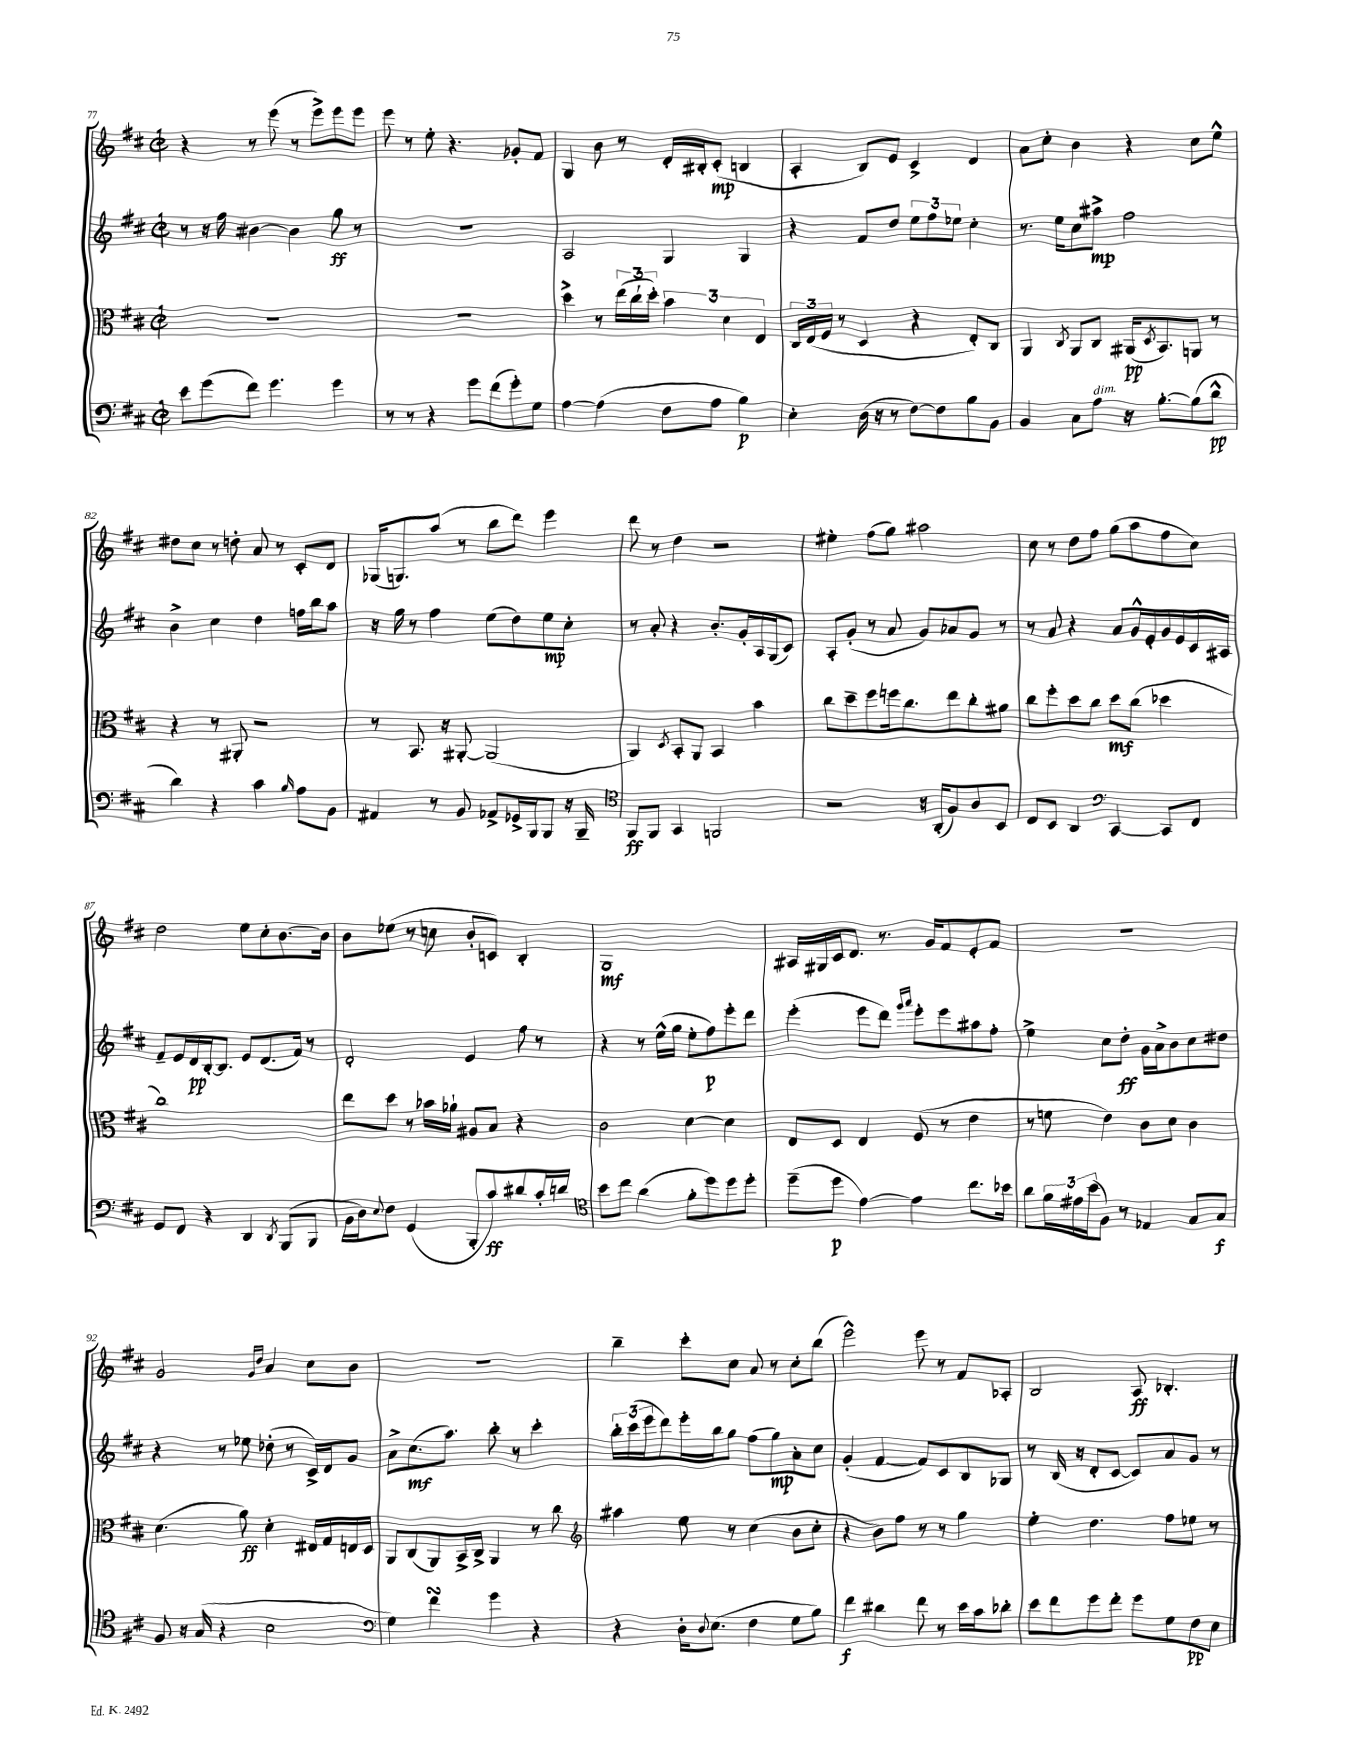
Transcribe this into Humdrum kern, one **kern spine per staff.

**kern	**kern	**kern	**kern
*staff4	*staff3	*staff2	*staff1
*clefF4	*clefC3	*clefG2	*clefG2
*k[f#c#]	*k[f#c#]	*k[f#c#]	*k[f#c#]
*M2/2	*M2/2	*M2/2	*M2/2
*met(c|)	*met(c|)	*met(c|)	*met(c|)
8e	1r	8r	4r
(8g	.	16r	.
.	.	16ff#	.
8f#)	.	[4b#	8r
4.g	.	.	(8eee
.	.	4b#]	8r
.	.	.	8eee^)
4g	.	8gg	8eee
.	.	8r	8eee
=	=	=	=
8r	1r	1r	8eee
8r	.	.	8r
4r	.	.	8ee'
.	.	.	4.r
8g	.	.	.
(8f#	.	.	.
8g')	.	.	8g-'
8G	.	.	8f#
=	=	=	=
[4A	4dd^	2A	4G
(4A]	8r	.	8b
.	(24ee	.	8r
.	24cc#`	.	.
.	24dd')	.	.
8F#	6b	4G	16d'
.	.	.	16B#'
8A	.	.	(8c#'
.	6d	.	.
4B)	.	4G	4B
.	6E	.	.
=	=	=	=
4E'	24C#	4r	4A'
.	(24E	.	.
.	24F#	.	.
.	8r	.	.
(16D	4D	8f#	8B)
16r	.	.	.
8r	.	8dd	8e
[8F#)	4r	12ee	4c#^
.	.	12ff#	.
8F#]	.	.	.
.	.	12ee-	.
8B	8E')	4cc#'	4d
8BB	8C#	.	.
=	=	=	=
4BB	4AA	8.r	8a
.	.	.	8cc#'
.	.	16ee	.
.	8qC#	.	.
8C#	8AA	8cc#	4b
8A	8C#	8aa#^	.
16r	(16AA#	2ff#	4r
.	8qD	.	.
[8.B'	8.BB)	.	.
(8B]	8AA	.	8cc#
8d^^	8r	.	8ee^^
=	=	=	=
4d)	4r	4b^	8dd#
.	.	.	8cc#
4r	8r	4cc#	8r
.	8AA#'	.	8dd'
4c#	2r	4dd	8a
.	.	.	8r
16qqB	.	.	.
8A	.	16ff	8c#'
.	.	16bb	.
8BB	.	8aa	8d
=	=	=	=
4AA#	8r	16r	(16G-
.	.	16gg	8.G)
.	8.BB	8r	.
8r	.	4ff#	(8aa
.	16r	.	.
8BB	[8AA#'	.	8r
8AA-^	(2AA#]	(8ee	8bb
16GG-^	.	8dd)	8ddd)
16BBB	.	.	.
8BBB	.	8ee	4eee
16r	.	8cc#'	.
16BBB~	.	.	.
=	=	=	=
*clefC4	*	*	*
8FF#	4AA)	8r	8ddd
8FF#	.	8a'	8r
.	8qD	.	.
4GG	8BB'	4r	4dd
.	8AA	.	.
2FF	4BB	8.b'	2r
.	.	16g'	.
.	4b	16A	.
.	.	(16G	.
.	.	8c#)	.
=	=	=	=
2r	8cc#	8A'	4ee#'
.	8dd~	(8g'	.
.	8ff#	8r	(8ff#
.	16ff	8a	8gg)
.	8.cc#	.	.
16r	.	8g)	2aa#
(16AA'	.	.	.
8F#)	8ee	8a-	.
8A	8cc#'	8g	.
8BB	8a#	8r	.
=	=	=	=
8C#	8cc#	8r	8cc#
8BB	8ff#'	8a	8r
4AA	8dd	4r	8dd
.	8cc#	.	8ff#
*clefF4	*	*	*
[4CC#	8dd	8a	(8gg
.	(8cc#	16g^^	8aa
.	.	16e'	.
8CC#]	4dd-	16g	8ff#
.	.	16e	.
8FF#	.	16c#	8cc#)
.	.	16A#	.
=	=	=	=
8GG	1cc#)	8f#~	2dd
8FF#	.	16e	.
.	.	16d	.
4r	.	[16B'	.
.	.	8.B]	.
4DD	.	8e	8ee
.	.	(8.d	8cc#'
8qDD	.	.	.
(8BBB	.	.	[8.b
.	.	16f#)	.
8BBB	.	8r	.
.	.	.	16b]
=	=	=	=
16BB	8ee	2d'	8b
16D)	.	.	.
8qqE	.	.	.
8F#	8dd	.	(8ee-
(4GG	8r	.	8r
.	16b-	.	8cc
.	16a-`	.	.
8BBB'	8A#	4e	8b'
8c#)	8B	.	8c)
8d#	4r	8ff#	4B'
16c#'	.	8r	.
16d	.	.	.
=	=	=	=
*clefC4	*	*	*
8b	2c#	4r	1G
8cc#	.	.	.
(4a	.	8r	.
.	.	(16ee^^	.
.	.	16gg	.
8f#'	[4d	8ee'	.
8dd)	.	8ff#)	.
8dd	4d]	8eee'	.
8dd'	.	8ddd	.
=	=	=	=
(8dd~	8E	(4eee'	16A#
.	.	.	16G#
8dd	8D	.	16c#
.	.	.	8.d
[4e)	4E	8eee	.
.	.	8ddd)	8.r
.	.	16qqggg	.
.	.	16qqaaa	.
4e]	(8F#	8eee'	.
.	.	.	16g
.	8r	8eee	8f#
8.cc#	4e	8aa#	8e'
.	.	8ff#'	8f#
16b-	.	.	.
=	=	=	=
8a	8r	4ee^	1r
24f#	8f	.	.
24e#	.	.	.
(24b	.	.	.
8F#)	4e)	8cc#	.
8r	.	8dd'	.
4E-	8c#	16g	.
.	.	16a^	.
.	8d	8b	.
8G	4c#	8cc#	.
8G	.	8dd#	.
=	=	=	=
8F#	(4.d	4r	2g
16r	.	.	.
(16G	.	.	.
4r	.	8r	.
.	8a)	8ee-	.
.	.	.	16qqg
.	.	.	16qqdd
2B	4d'	(8dd-'	4a
.	.	8r	.
.	16E#	16c#^)	8cc#
.	16G	16d	.
.	16E	8g	8b
.	16D	.	.
=	=	=	=
*clefF4	*	*	*
4G)	8AA	8a^	1r
.	(8C#	(8.cc#	.
4f#	8AA)	.	.
.	.	8.aa)	.
.	16BB^	.	.
.	16C#^	.	.
4g	4AA	8bb'	.
.	.	8r	.
4r	8r	4ccc#'	.
.	8cc#	.	.
=	=	=	=
*	*clefG2	*	*
4r	4aa#	24bb'	4bb~
.	.	(24ccc#	.
.	.	24eee	.
.	.	8ddd)	.
16D'	8ee	16eee'	8ccc#'
8qqD	.	.	.
(8.E	.	16bb	.
.	8r	8gg	8cc#
4F#	(4cc#	(8ff#	8a
.	.	8gg)	8r
8G	8b	8a'	8cc#'
8B)	8cc#'	8cc#	(8bb
=	=	=	=
4f#	4r	(4g'	2eee^^)
4d#	8b)	[4f#	.
.	8ff#	.	.
8f#	8r	8f#])	8eee
8r	8r	8c#	8r
16e	4gg	8B	8f#
16c#	.	.	.
8d-'	.	8G-	8A-'
=	=	=	=
8e	4ee'	8r	2B
8f#	.	(16B	.
.	.	16r	.
8g	4.dd	8d'	.
8f#'	.	[8c#	.
8g	.	8c#])	8A
8G	8ff#	8a	4.B-'
8F#	8ee-	8g	.
8E	8r	8r	.
==	==	==	==
*-	*-	*-	*-
